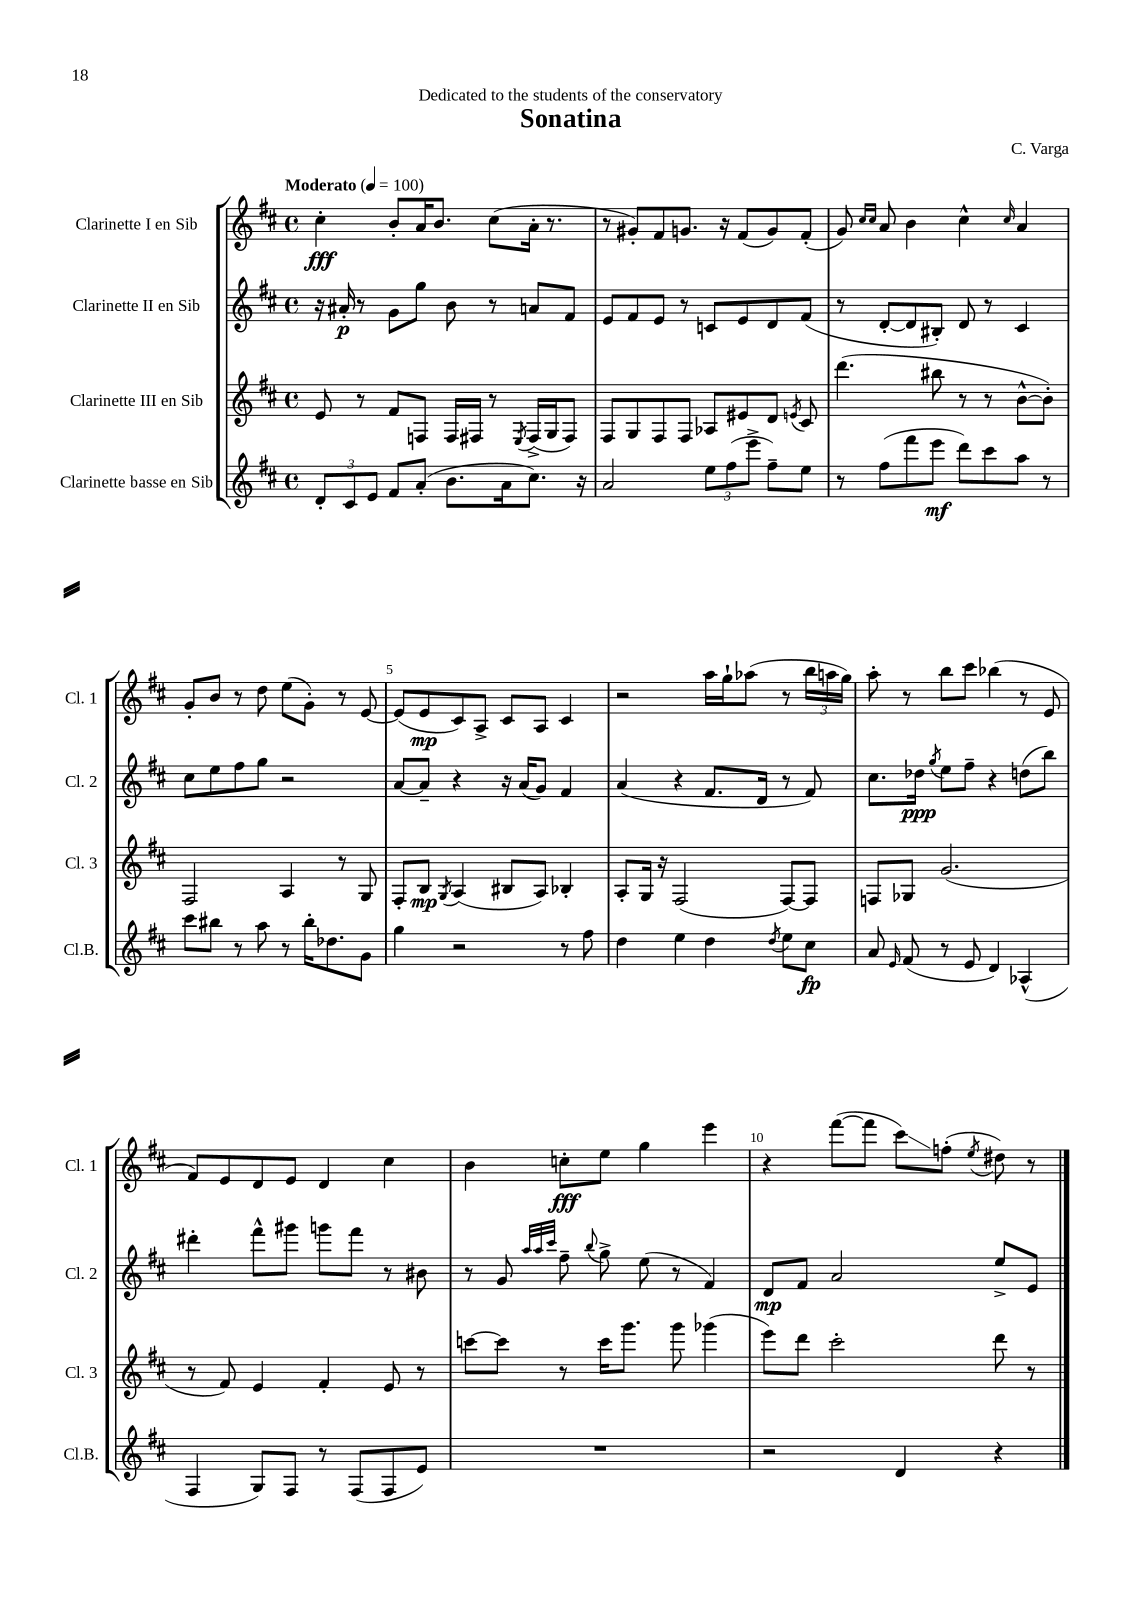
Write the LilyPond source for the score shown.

\header { title = "Sonatina" composer = "C. Varga" dedication = "Dedicated to the students of the conservatory" }
<<
\new StaffGroup <<
\new Staff = "s0" \with { instrumentName = "Clarinette I en Sib" shortInstrumentName = "Cl. 1" } {
    \clef treble \key d \major \defaultTimeSignature \time 4/4 \tempo "Moderato" 4 = 100
    \autoBeamOff cis''4-.\fff b'8[-. a'16 b'8.] cis''8[( a'16]-. r8. |
    r8 gis'8[-.) fis'8 g'8.] r16 fis'8[( g'8) fis'8]-.( |
    g'8) \grace { cis''16[ cis''16] } a'8 b'4 cis''4-^ \grace { cis''16 } a'4 |
    g'8[-. b'8] r8 d''8 e''8[( g'8]-.) r8 e'8~ |
    e'8[( e'8\mp cis'8) a8]-> cis'8[ a8] cis'4 |
    r2 a''16[ g''16-! aes''8]( r8 \tuplet 3/2 { b''16[ a''16 g''16]) } |
    a''8-. r8 b''8[ cis'''8] bes''4( r8 e'8 |
    fis'8[) e'8 d'8 e'8] d'4 cis''4 |
    b'4 c''8[-.\fff e''8] g''4 e'''4 |
    r4 fis'''8[~( fis'''8] cis'''8[\glissando) f''8]-.( \acciaccatura { e''8 } dis''8) r8 \bar "|." |
}
\new Staff = "s1" \with { instrumentName = "Clarinette II en Sib" shortInstrumentName = "Cl. 2" } {
    \clef treble \key d \major \defaultTimeSignature \time 4/4
    \autoBeamOff r16 ais'16-.\p r8 g'8[ g''8] b'8 r8 a'8[ fis'8] |
    e'8[ fis'8 e'8] r8 c'8[ e'8 d'8 fis'8]( |
    r8 d'8[~-. d'8 bis8]-.) d'8 r8 cis'4 |
    cis''8[ e''8 fis''8 g''8] r2 |
    a'8[~ a'8]-- r4 r16 a'16[( g'8]) fis'4 |
    a'4( r4 fis'8.[ d'16] r8 fis'8) |
    cis''8.[ des''16]\ppp \acciaccatura { g''8 } e''8[ fis''8]-- r4 d''8[( b''8]) |
    dis'''4-. fis'''8[-^ gis'''8] g'''8[ fis'''8] r8 bis'8 |
    r8 g'8 \grace { a''32[ a''32 cis'''32] } fis''8-- \appoggiatura { b''8 } g''8-> e''8( r8 fis'4) |
    d'8[\mp fis'8] a'2 e''8[-> e'8] \bar "|." |
}
\new Staff = "s2" \with { instrumentName = "Clarinette III en Sib" shortInstrumentName = "Cl. 3" } {
    \clef treble \key d \major \defaultTimeSignature \time 4/4
    \autoBeamOff e'8 r8 fis'8[ f8] f16[ fis16] r8 \acciaccatura { e8 } fis16[->( g16 fis8]) |
    fis8[ g8 fis8 fis8] aes8[ eis'8 d'8] \acciaccatura { e'8 } cis'8 |
    d'''4.( bis''8 r8 r8 b'8[~-^ b'8]-.) |
    fis2 a4 r8 g8 |
    fis8[-. b8]\mp \acciaccatura { g8 } a4( bis8[ a8]) bes4-. |
    a8[-. g16] r16 fis2( fis8[~) fis8] |
    f8[ ges8] g'2.( |
    r8 fis'8) e'4 fis'4-. e'8 r8 |
    c'''8[~ c'''8] r8 c'''16[ g'''8.] g'''8 ges'''4( |
    e'''8[) d'''8] cis'''2-. d'''8 r8 \bar "|." |
}
\new Staff = "s3" \with { instrumentName = "Clarinette basse en Sib" shortInstrumentName = "Cl.B." } {
    \clef treble \key d \major \defaultTimeSignature \time 4/4
    \autoBeamOff \tuplet 3/2 { d'8[-. cis'8 e'8] } fis'8[ a'8]-.( b'8.[ a'16 cis''8.]) r16 |
    a'2 \tuplet 3/2 { e''8[ fis''8( e'''8]-> } fis''8[--) e''8] |
    r8 fis''8[( fis'''8 e'''8]\mf d'''8[) cis'''8 a''8] r8 |
    cis'''8[ bis''8] r8 a''8 r8 bis''16[-. des''8. g'8] |
    g''4 r2 r8 fis''8 |
    d''4 e''4 d''4 \acciaccatura { d''8 } e''8[ cis''8]\fp |
    a'8 \grace { e'16 } fis'8( r8 e'8 d'4) aes4-^( |
    fis4 g8[) fis8] r8 fis8[( fis8 e'8]) |
    R1 |
    r2 d'4 r4 \bar "|." |
}
>>
>>
\layout { \context { \Score \override BarNumber.break-visibility = ##(#f #t #t) barNumberVisibility = #(every-nth-bar-number-visible 5) } }
